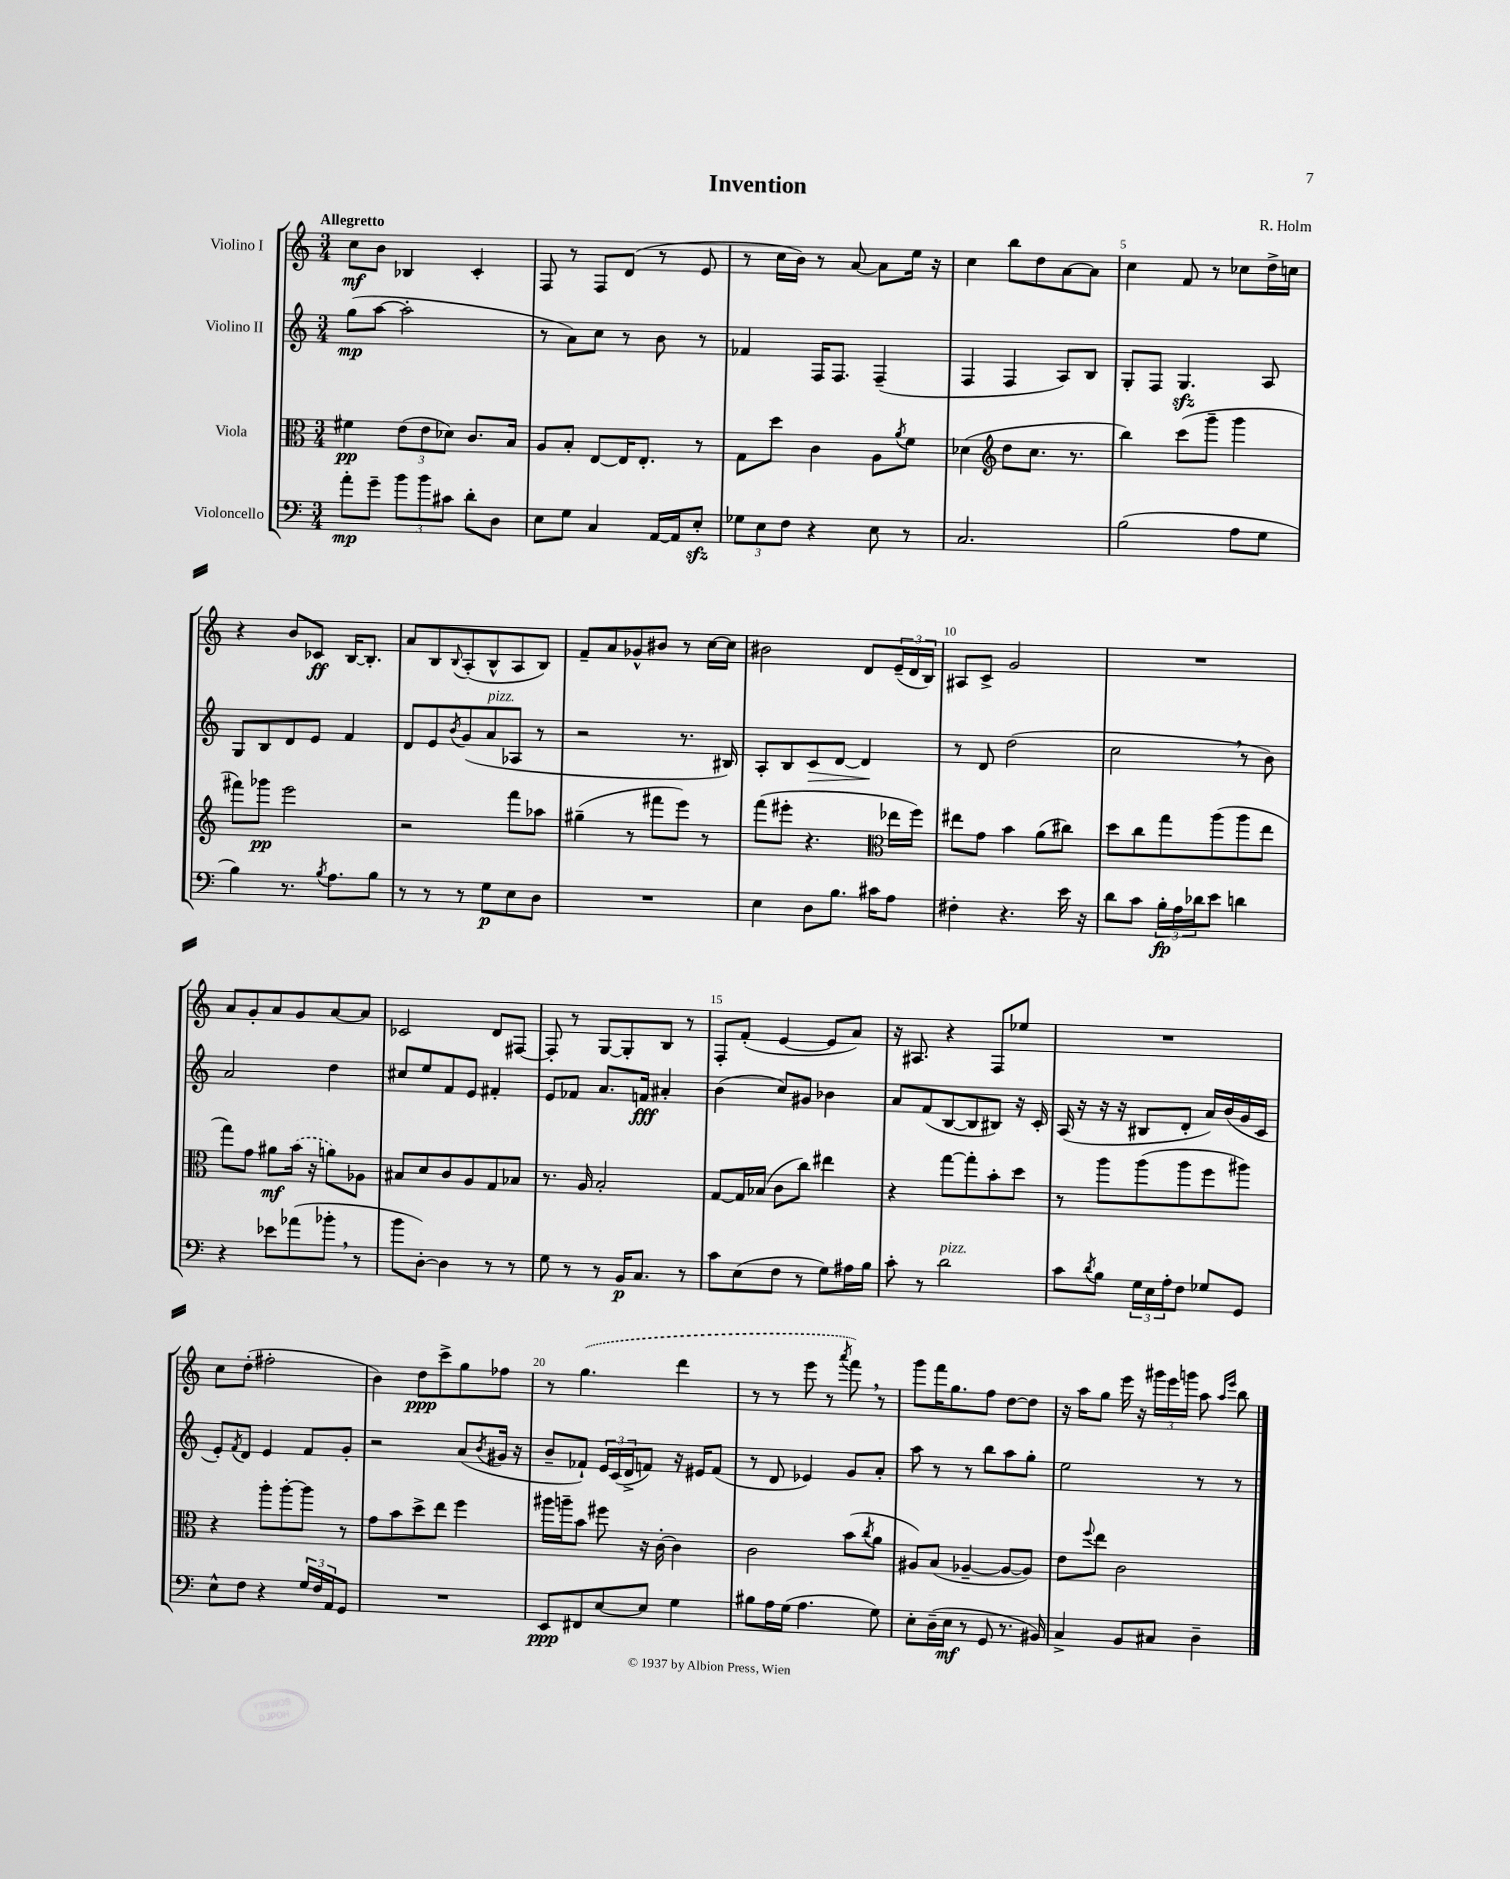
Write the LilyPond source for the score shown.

\header { title = "Invention" composer = "R. Holm" }
<<
\new StaffGroup <<
\new Staff = "s0" \with { instrumentName = "Violino I" } {
    \clef treble \key c \major \numericTimeSignature \time 3/4 \tempo "Allegretto"
    c''8\mf b'8 bes4 c'4-. |
    f8 r8 f8 d'8( r8 e'8 |
    r8 c''16 b'16) r8 a'8~ a'8 e''16 r16 |
    c''4 b''8 d''8 a'8~ a'8 |
    c''4 f'8 r8 ces''8 d''16-> c''16 |
    r4 b'8 ces'8\ff b16~ b8.-. |
    a'8 b8 \appoggiatura { b8 } a8-.( b8-^ a8 b8) |
    f'8-- a'8 ges'8-^ bis'8 r8 c''16~ c''16 |
    bis'2 d'8 \tuplet 3/2 { e'16--( d'16 b16) } |
    ais8 c'8-> g'2 |
    R2. |
    a'8 g'8-. a'8 g'8 a'8~ a'8 |
    ces'2 d'8 fis8~ |
    fis8-. r8 g8~ g8-. b8 r8 |
    f8-. f'8-.( e'4~ e'8 a'8) |
    r16 ais8. r4 f8 ees''8 |
    R2. |
    c''8 d''8-.( fis''2-. |
    b'4) d''8\ppp c'''8-> g''8 fes''8 |
    r8 \once \slurDashed g''4.( d'''4 |
    r8 r8 e'''8 r8 \acciaccatura { a'''8 } f'''8) \breathe r8 |
    g'''8 f'''16 g''8. f''8 d''8~ d''8 |
    r16 a''16 g''8 e'''16 r16 \tuplet 3/2 { gis'''16 e'''16 g'''16 } a''8 \grace { a''16 e'''16 } b''8 \bar "|." |
}
\new Staff = "s1" \with { instrumentName = "Violino II" } {
    \clef treble \key c \major \numericTimeSignature \time 3/4
    g''8\mp( a''8~ a''2-. |
    r8 a'8) c''8 r8 b'8 r8 |
    fes'4 f16 f8. f4--( |
    f4 f4 a8) b8 |
    g8-. f8 g4.\sfz a8 |
    g8 b8 d'8 e'8 f'4 |
    d'8 e'8 \acciaccatura { b'8 } g'8( a'8^\markup { \italic "pizz." } aes8 r8 |
    r2 r8. bis16) |
    a8-. b8 c'8\> d'8~ d'4\! |
    r8 d'8 d''2( |
    c''2 \breathe r8 b'8) |
    a'2 d''4 |
    cis''8 e''8 f'8 e'8 fis'4-. |
    e'8 fes'8 a'8. f'16\fff ais'4-. |
    b'4( c''8) gis'8 bes'4 |
    a'8 f'8( b8~ b8 bis8) r16 c'16-. |
    a16( r16 r16 r16 bis8 d'8-. a'16) b'16( g'16 c'16 |
    e'8-.) \acciaccatura { f'8 } d'8 e'4 f'8 g'8-. |
    r2 a'8( \acciaccatura { b'8 } gis'16 r16 |
    b'8-- fes'8-!) \tuplet 3/2 { e'16 c'16( d'16-> } f'8) r16 eis'16 f'8( |
    r8 d'8 ees'4) g'8 a'8-. |
    a''8 r8 r8 b''8 a''8 g''8-. |
    e''2 r8 r8 \bar "|." |
}
\new Staff = "s2" \with { instrumentName = "Viola" } {
    \clef alto \key c \major \numericTimeSignature \time 3/4
    fis'4\pp \tuplet 3/2 { e'8( e'8 des'8) } c'8. b16 |
    a8 b8-. e8~ e16 e8.-. r8 |
    g8 d''8 c'4 a8 \acciaccatura { a'8 } f'8 |
    des'4( \clef treble d''8 c''8. r8. |
    b''4) c'''8( g'''8-- g'''4 |
    fis'''8) ges'''8\pp e'''2 |
    r2 f'''8 aes''8 |
    gis''4--( r8 fis'''8 e'''8) r8 |
    f'''8( eis'''8-. r4. \clef alto ees''16 f''16) |
    eis''8 g'8 b'4 a'8( cis''8) |
    d''8 c''8 g''8 a''8( a''8 e''8 |
    g''8) g'8 ais'8\mf \once \slurDashed b'16( r16 a'8) aes8 |
    bis8 d'8 c'8 a8 g8 bes8 |
    r8. a16 b2-. |
    g8~ g16 bes16( c'8 c''8) eis''4 |
    r4 g''8~ g''8-. b'8-. d''8 |
    r8 a''8 a''8( a''8 f''8 ais''8) |
    r4 a''8-. a''8~-. a''8 r8 |
    g'8 b'8 d''8-> e''8 f''4 |
    ais''16 a''16-- b'8 fis''8 r16 c'16~-. c'4 |
    c'2 b'8( \acciaccatura { c''8 } a'8 |
    ais8) b8( aes4~-- aes8~ aes8) |
    e'8 \appoggiatura { f''8 } e''8 c'2 \bar "|." |
}
\new Staff = "s3" \with { instrumentName = "Violoncello" } {
    \clef bass \key c \major \numericTimeSignature \time 3/4
    a'8-.\mp g'8-- \tuplet 3/2 { b'8 b'8 cis'8 } d'8-. d8 |
    e8 g8 c4 a,16~ a,16 e8-.\sfz |
    \tuplet 3/2 { ges8 e8 f8 } r4 e8 r8 |
    c2. |
    b2( a8 g8 |
    b4) r8. \acciaccatura { b8 } a8. b8 |
    r8 r8 r8 g8\p e8 d8 |
    R2. |
    e4 d8 b8. cis'16 a8 |
    fis4-. r4. e'16 r16 |
    d'8 c'8 \tuplet 3/2 { b16-.\fp a16 des'16 } e'8 d'4 |
    r4 ees'8 aes'8( bes'8-. \breathe r8 |
    b'8 d8~-.) d4 r8 r8 |
    g8 r8 r8 b,16\p c8. r8 |
    c'8 e8( f8 r8 g8) ais16 b16 |
    c'8-. r8 d'2^\markup { \italic "pizz." } |
    c'8 \acciaccatura { d'8 } b8 \tuplet 3/2 { g16 e16 a16-. } f8 ges8 g,8 |
    e8-^ f8 r4 \tuplet 3/2 { g16 f16 a,16 } g,8 |
    R2. |
    e,8\ppp fis,8 e8~ e8 g4 |
    bis8 a16 g16( a4. g8) |
    e8-. d16--( e16\mf r8 g,8 r8. bis,16) |
    c4-> b,8 cis8 d4-- \bar "|." |
}
>>
>>
\layout { \context { \Score \override BarNumber.break-visibility = ##(#f #t #t) barNumberVisibility = #(every-nth-bar-number-visible 5) } }
